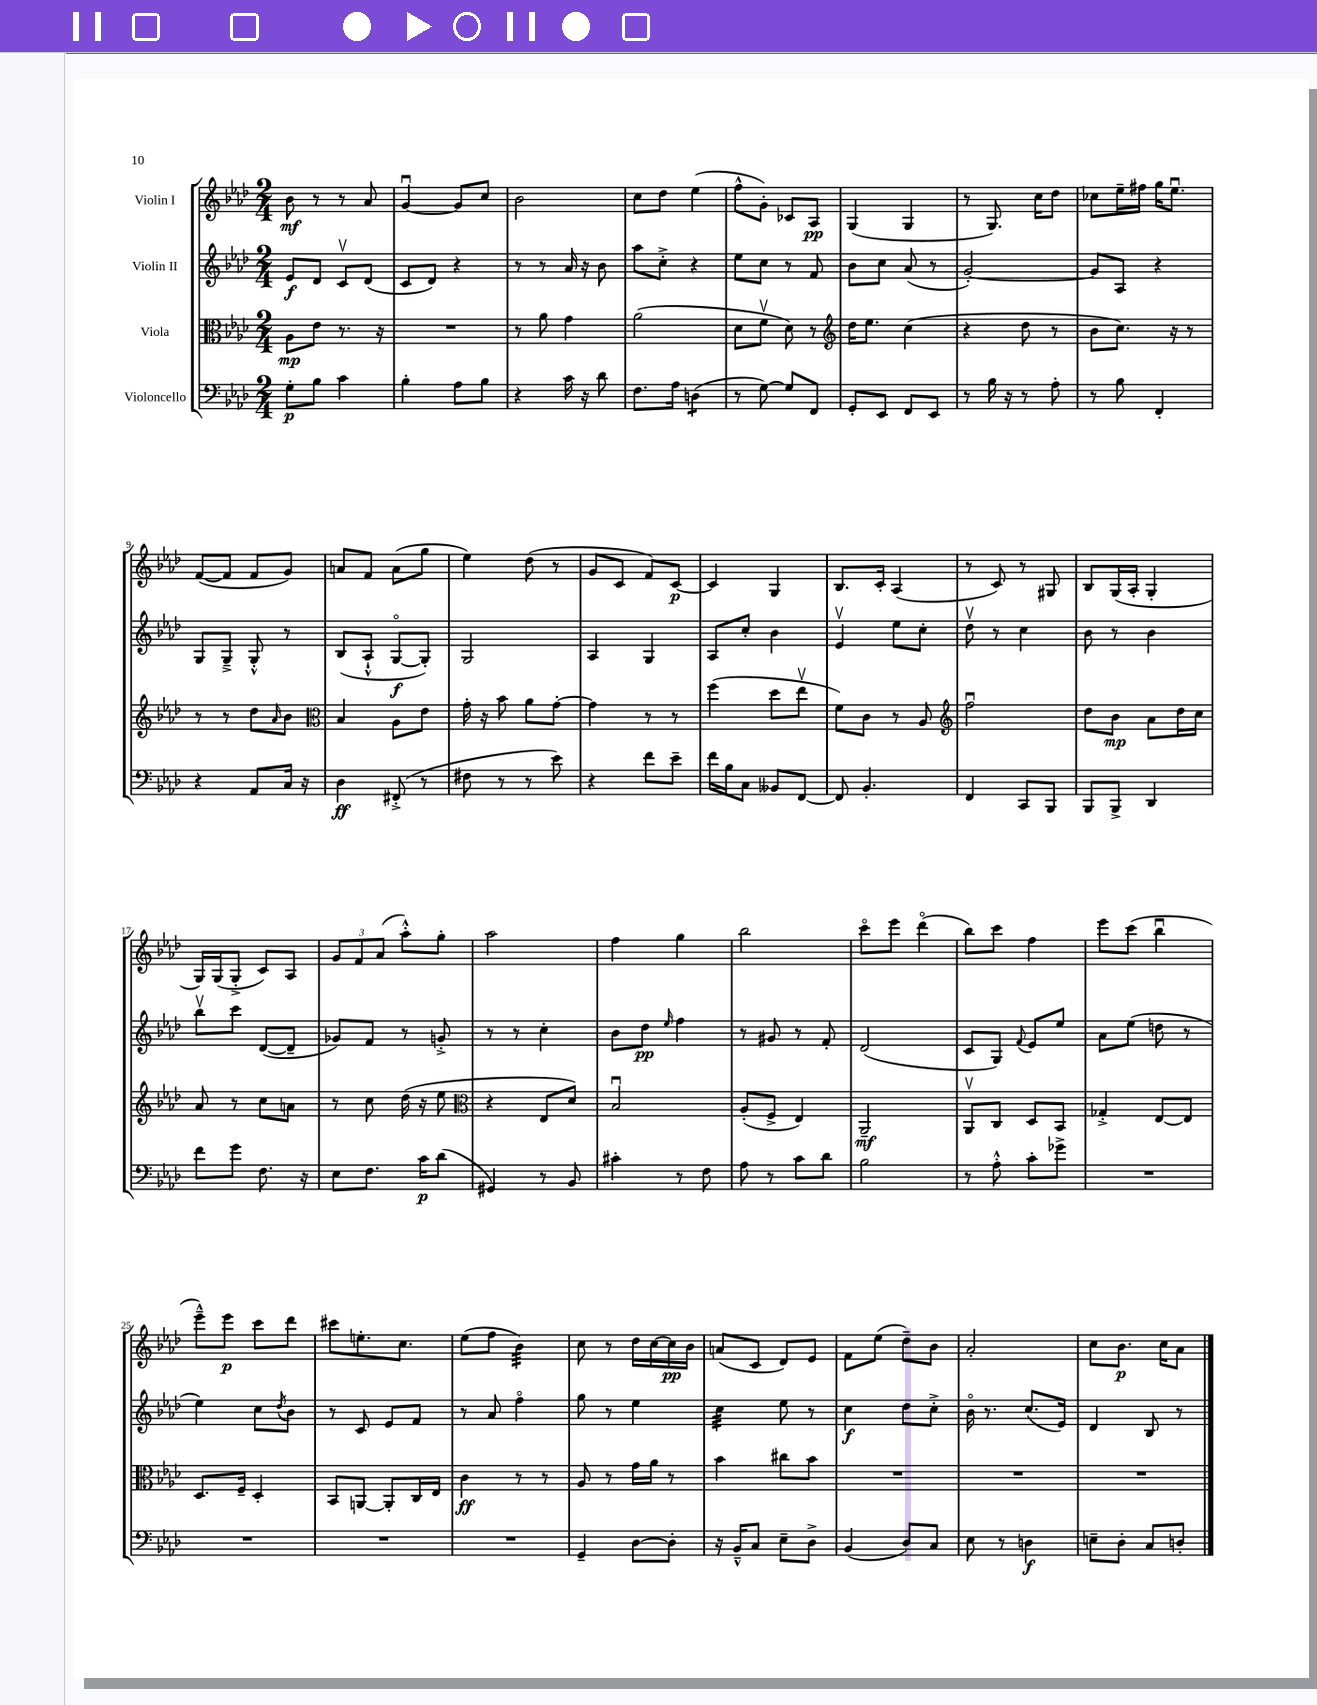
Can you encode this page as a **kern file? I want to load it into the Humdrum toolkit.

**kern	**kern	**kern	**kern
*staff4	*staff3	*staff2	*staff1
*clefF4	*clefC3	*clefG2	*clefG2
*k[b-e-a-d-]	*k[b-e-a-d-]	*k[b-e-a-d-]	*k[b-e-a-d-]
*M2/4	*M2/4	*M2/4	*M2/4
8G'\L	8A-\L	8e-/L	8b-\
8B-\J	8e-\J	8d-/J	8r
4c\	8.r	8cv/L	8r
.	.	(8d-/J	8a-/
.	16r	.	.
=	=	=	=
4B-'\	2r	8c/L	[4gu/
.	.	8d-/J)	.
8A-\L	.	4r	8g/]L
8B-\J	.	.	8cc/J
=	=	=	=
4r	8r	8r	2b-\
.	8a-\	8r	.
16c\	4g\	16a-/	.
16r	.	16r	.
8d-\	.	8b-\	.
=	=	=	=
8.F\L	(2a-\	8aa-\L	8cc\L
.	.	8cc'^\J	8dd-\J
16A-\Jk	.	.	.
(4D\	.	4r	(4ee-\
=	=	=	=
8r	8d-\L	8ee-\L	8ff^^\L
[8G\)	8fv\J	8cc\J	8g'\J)
8G/]L	8d-\)	8r	8c-/L
8FF/J	8r	8f/	8A-/J
=	=	=	=
*	*clefG2	*	*
8GG'/L	16dd-\LK	8b-\L	(4G/
.	8.ee-\J	.	.
8EE-/J	.	8cc\J	.
8FF/L	(4cc\	(8a-/	4G/
8EE-/J	.	8r	.
=	=	=	=
8r	4r	[2g'/)	8r
16B-\	.	.	8.G/)
16r	.	.	.
8r	8dd-\	.	.
.	.	.	16cc\LK
8A-'\	8r	.	8dd-\J
=	=	=	=
8r	8b-\L	8g/]L	8cc-\L
8B-\	8.cc\J)	8A-/J	16ee-~\L
.	.	.	16ff#\JJ
4FF'/	.	4r	16gg\LK
.	16r	.	8.ee-u\J
.	8r	.	.
=	=	=	=
4r	8r	8G/L	([8f/L
.	8r	8G~^/J	8f/]J
8AA-/L	8dd-\L	8G'^^/	8f/L
.	16qqa-/	.	.
16C/Jk	8b-\J	8r	8g/J)
16r	.	.	.
=	=	=	=
*	*clefC3	*	*
4D-\	4B-/	(8B-/L	8a/L
.	.	8A-`^^/J	8f/J
(8FF#'^/	8A-\L	[8Go/L	(8a\L
8r	8e-\J	8G'/]J)	8gg\J
=	=	=	=
8F#\	16g'\	2G/	4ee-\)
.	16r	.	.
8r	8b-\	.	.
8r	8a-\L	.	(8dd-\
8e-\)	[8g'\J	.	8r
=	=	=	=
4r	4g\]	4A-/	8g/L
.	.	.	8c/J
8f\L	8r	4G/	8f/L)
8e-~\J	8r	.	[8c/J
=	=	=	=
16f\LL	(4ff\	8A-/L	4c/]
16B-\J	.	.	.
8C\J	.	8cc'/J	.
8BB--/L	8dd-\L	4b-\	4G/
[8FF/J	8ee-v\J	.	.
=	=	=	=
8FF/]	8f\L)	4e-v/	8.B-/L
4.BB-'/	8c\J	.	.
.	.	.	16c'/Jk
.	8r	8ee-\L	(4A-/
.	8A-/	8cc'\J	.
=	=	=	=
*	*clefG2	*	*
4FF/	2ffu\	8dd-v\	8r
.	.	8r	8c/)
8CC/L	.	4cc\	8r
8BBB-/J	.	.	8G#/
=	=	=	=
8BBB-/L	8dd-\L	8b-\	8B-/L
8BBB-^/J	8b-\J	8r	(16G/L
.	.	.	16A-'/JJ
4DD-/	8a-\L	4b-\	4G'/
.	16dd-\L	.	.
.	16cc\JJ	.	.
=	=	=	=
8f\L	8a-/	8bb-v\L	16G/LL)
.	.	.	(16G/J
8g\J	8r	8ccc\J	8G'^/J
8.F\	8cc\L	([8d-/L	8c/L)
.	8a\J	8d-~/]J	8A-/J
16r	.	.	.
=	=	=	=
8E-\L	8r	8g-/L)	12g/L
.	.	.	12f/
8.F\J	8cc\	8f/J	.
.	.	.	(12a-/J
.	(16dd-\	8r	8aa-'^^\L)
16c\LK	16r	.	.
(8d-\J	8ee-\	8g'^/	8gg'\J
=	=	=	=
*	*clefC3	*	*
4GG#/)	4r	8r	2aa-\
.	.	8r	.
8r	8E-/L	4cc'\	.
8BB-/	8d-/J)	.	.
=	=	=	=
4c#'\	2B-u/	8b-\L	4ff\
.	.	8dd-\J	.
.	.	16qqee-/	.
8r	.	4ff\	4gg\
8F\	.	.	.
=	=	=	=
8A-\	(8A-'/L	8r	2bb-\
8r	8F^/J	8g#/	.
8c\L	4E-/)	8r	.
8d-\J	.	8f'/	.
=	=	=	=
2B-\	2AA-~/	(2d-/	8ccco\L
.	.	.	8eee-\J
.	.	.	(4ddd-o\
=	=	=	=
8r	8AA-v/L	8c/L	8bb-\L)
8A-'^^\	8C/J	8G/J)	8ccc\J
.	.	8qqf/	.
8c'\L	8D-/L	8e-/L	4ff\
8g-^\J	8BB-/J	8ee-/J	.
=	=	=	=
2r	4G-'^/	8a-\L	8eee-\L
.	.	(8ee-\J	(8ccc\J
.	[8E-/L	8dd\	4bb-u\
.	8E-/]J	8r	.
=	=	=	=
2r	8.D-/L	4ee-\)	8eee-~^^\L)
.	.	.	8eee-\J
.	16F~/Jk	.	.
.	4D-'/	8cc\L	8ccc\L
.	.	8qdd-/	.
.	.	8b-\J	8ddd-\J
=	=	=	=
2r	8BB-/L	8r	8ccc#\L
.	[8AA/J	8c/	8.ee'\
.	8AA'/]L	8e-/L	.
.	.	.	8.cc\J
.	16C/L	8f/J	.
.	16E-/JJ	.	.
=	=	=	=
2r	4c\	8r	(8ee-\L
.	.	8a-/	8ff\J
.	8r	4ffo\	4b-\)
.	8r	.	.
=	=	=	=
4GG~/	8A-/	8gg\	8cc\
.	8r	8r	8r
[8D-\L	16g\LL	4ee-\	16dd-\LL
.	16a-\JJ	.	[16cc\
8D-'\]J	8r	.	16cc\]
.	.	.	16b-\JJ
=	=	=	=
16r	4b-\	4cc\	(8a/L
16BB-~^^/LK	.	.	.
8C/J	.	.	8c/J
8E-~\L	8cc#\L	8ee-\	8d-/L)
8D-^\J	8b-\J	8r	8e-/J
=	=	=	=
(4BB-/	2r	4cc\	8f\L
.	.	.	(8ee-\J
8D-/L)	.	8dd-\L	8dd-~\L)
8C/J	.	8cc'^\J	8b-\J
=	=	=	=
8E-\	2r	16b-o\	2a-'/
.	.	8.r	.
8r	.	.	.
4D\	.	(8.cc/L	.
.	.	16e-/Jk)	.
=	=	=	=
8E~\L	2r	4d-/	8cc\L
8D-'\J	.	.	8.b-\J
8C/L	.	8B-/	.
.	.	.	16cc\LK
8D'/J	.	8r	8a-\J
==	==	==	==
*-	*-	*-	*-
